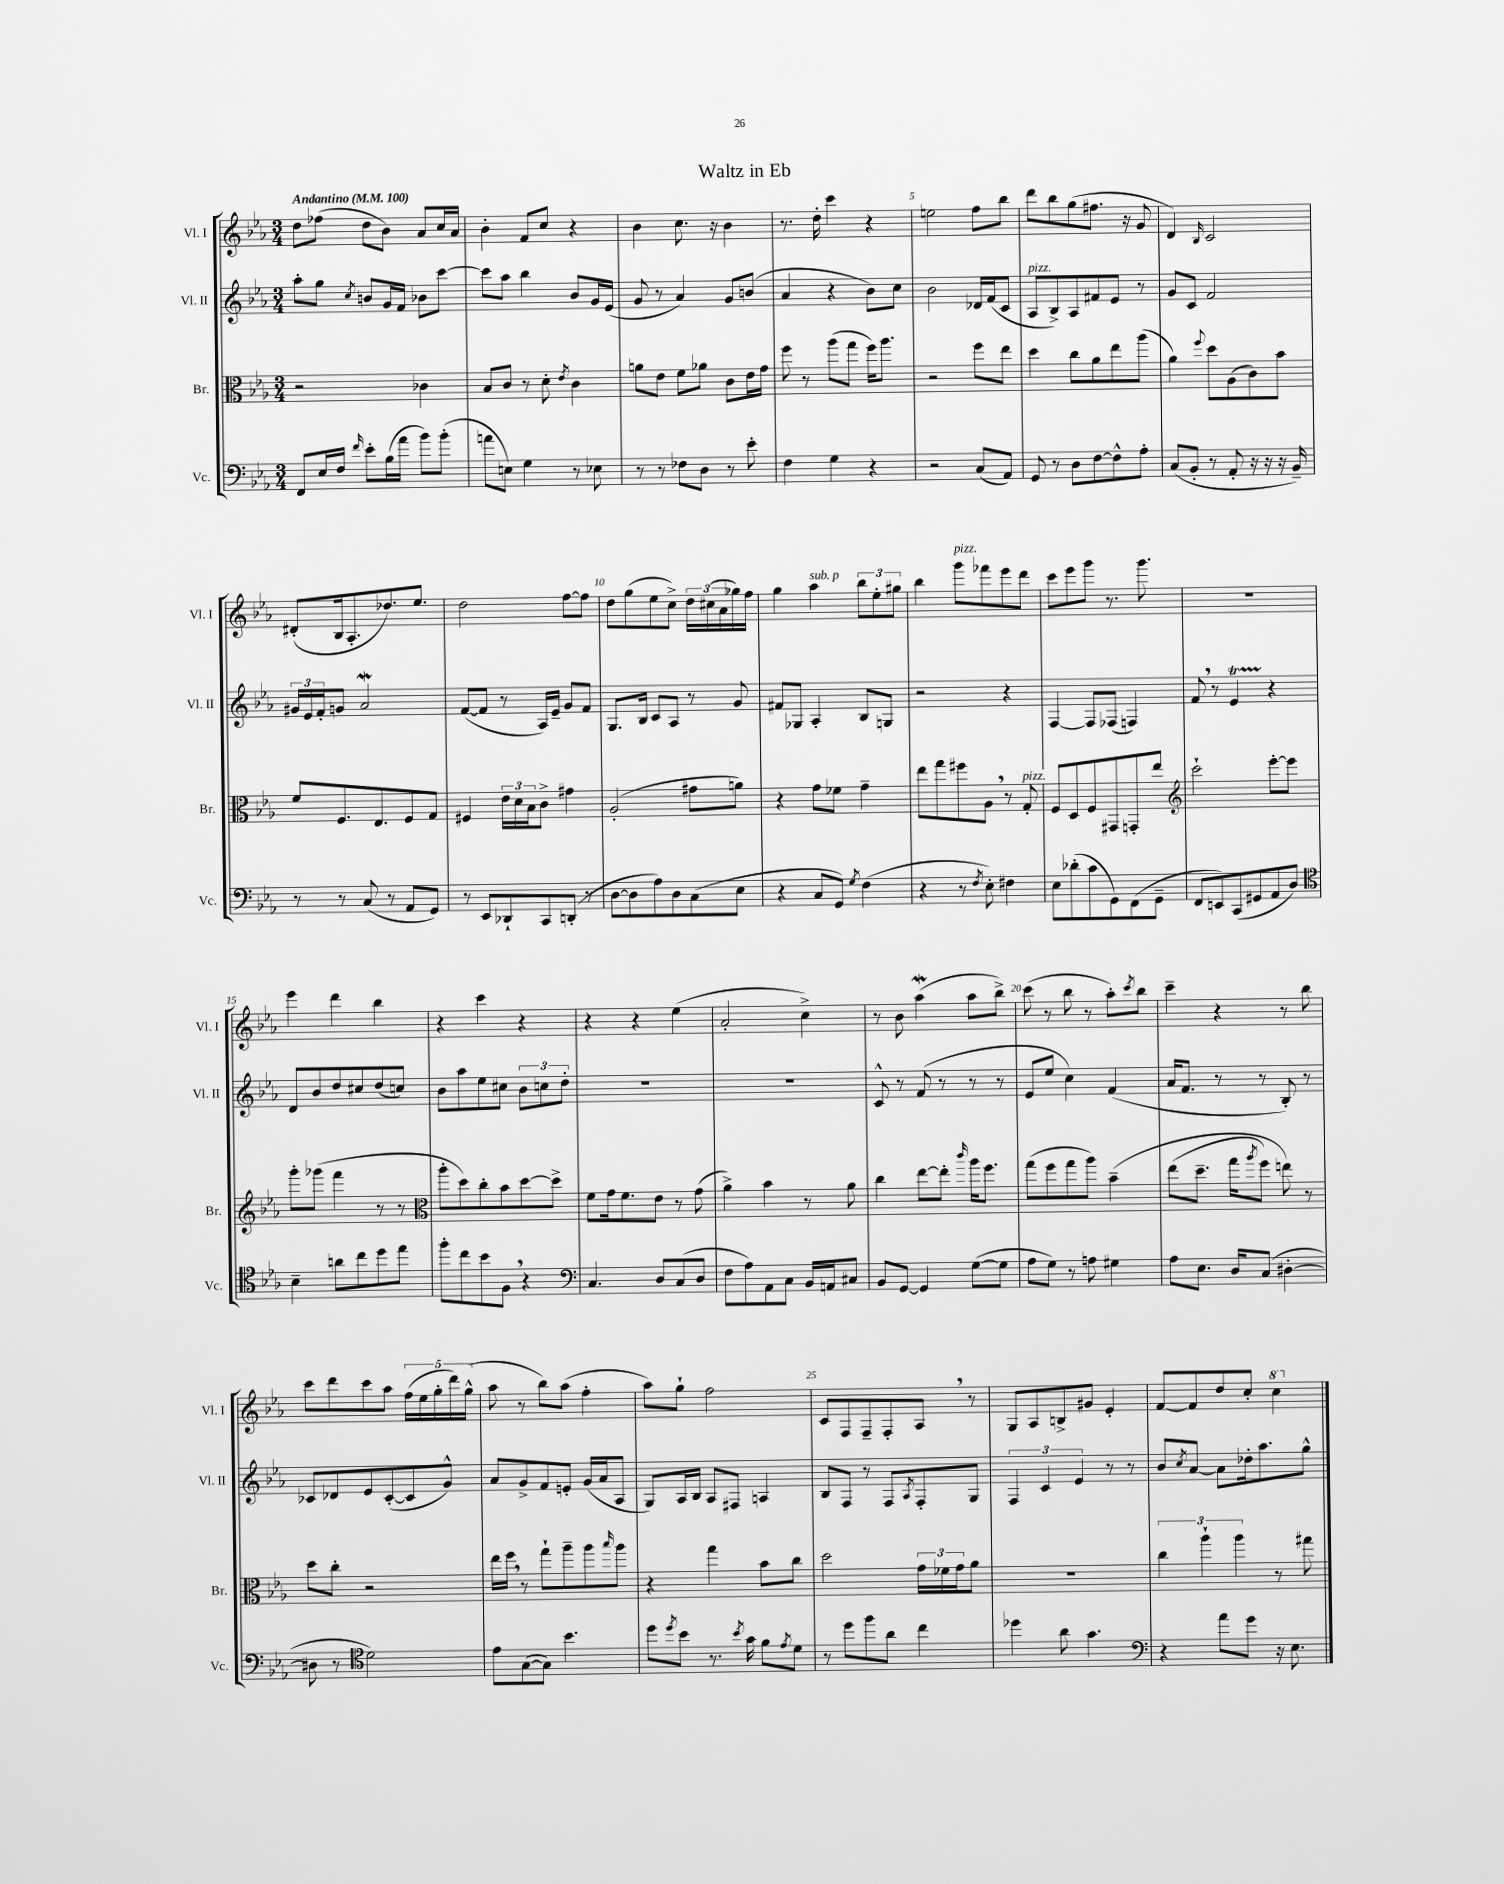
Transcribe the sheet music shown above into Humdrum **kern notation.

**kern	**kern	**kern	**kern
*part4	*part3	*part2	*part1
*staff4	*staff3	*staff2	*staff1
*I"Vc.	*I"Br.	*I"Vl. II	*I"Vl. I
*I'Vc.	*I'Br.	*I'Vl. II	*I'Vl. I
*clefF4	*clefC3	*clefG2	*clefG2
*k[b-e-a-]	*k[b-e-a-]	*k[b-e-a-]	*k[b-e-a-]
*M3/4	*M3/4	*M3/4	*M3/4
*MM100	*MM100	*MM100	*MM100
=1	=1	=1	=1
!	!	!	!LO:TX:a:B:t=Andantino
8FF/L	2r	8aa-'\L	8dd\L
16E-/L	.	8gg\J	(8ff-X\J
16F/JJ	.	.	.
16qqf/	.	8qcc/	.
8e-'\L	.	8bn/L	8dd\L
(16B-\L	.	16g/L	8b-\J)
16a-\JJ	.	16f/JJ	.
8b-\L)	4c-X\	8b-X\L	8a-/L
(8b-'\J	.	[8ccc\J	16cc/L
.	.	.	16a-/JJ
=2	=2	=2	=2
8an\L	8B-/L	8ccc\L]	4b-'\
8En\J)	8c/J	8aa-\J	.
4G\	8r	4bb-\	8f/L
.	8d'\	.	8cc/J
.	8qe-/	.	.
8r	4c\	8b-/L	4r
8E-X\	.	16g/L	.
.	.	(16e-/JJ	.
=3	=3	=3	=3
8r	8an\L	8g/	4b-\
8r	8e-\J	8r	.
8F-X\L	8f\L	4a-/)	8.cc\
8D\J	8a-X\J	.	.
.	.	.	16r
8r	8c\L	8g/L	4b-\
8e-'\	16e-\L	(8bn/J	.
.	16g\JJ	.	.
=4	=4	=4	=4
4F\	8ff\	4a-/	8.r
.	8r	.	.
.	.	.	16dd'\
4G\	(8aa-\L	4r	4ccc\
.	8gg\J	.	.
4r	16ff\KL)	8b-\L)	4r
.	8.aa-\J	.	.
.	.	8cc\J	.
=5	=5	=5	=5
2r	2r	2b-\	2een\
(8C/L	8ff\L	16d-X/LL	8ff\L
.	.	(16f/J	.
8AA-/J)	8ee-\J	8c/J	8bb-\J
=6	=6	=6	=6
!	!	!LO:TX:a:i:t=pizz.	!
8GG/	4dd\	8A-/L	8ddd\L
8r	.	8B-^/)	8bb-\
8D\L	8cc\L	8A-/	(8gg\
[8F\	8a-\	8f#X/	8.ff#X\J
8F^^\]	8ee-\	8e-/J	.
.	.	.	16r
8A-'\J	(8aa-\J	8r	8g/
=7	=7	=7	=7
(8C/L	4a-\)	8g/L	4d/)
8BB-'/J	.	8c/J	.
.	8qqff/	.	16qqB-/
8r	8dd\L	2f/	2c/
8AA-'/	(8A-\	.	.
16r	8c\)	.	.
16r	.	.	.
16r	8b-\J	.	.
16BB-~/)	.	.	.
!!LO:LB:g=z
=8	=8	=8	=8
8r	8f/L	24g#X/LL	(8d#X'/L
.	.	24e-/	.
.	.	24f'/J	.
8r	8.F/	8gn/J	16B-/k
.	.	.	8.A-'/
(8C/	.	2a-w/	.
.	8.E-/	.	.
8r	.	.	8.dd-X/)
8AA-/L	8F/	.	.
.	.	.	8.ee-/J
8GG/J)	8G/J	.	.
=9	=9	=9	=9
8r	4F#X/	([8f/L	2dd\
8EE-/L	.	8f/J]	.
8DD-X`/	24e-\LL	8r	.
.	24d\	.	.
.	24B-\J	.	.
8CC/	8c^\J	16A-/LL)	.
.	.	16e-~/JJ	.
(8DDn'/J	4g#X\	8g/L	[8ff\L
8r	.	8f/J	8ff\J]
=10	=10	=10	=10
[8D\L	(2A-'/	8.G/L	8dd\L
8D\]	.	.	(8gg\
.	.	16B-/Jk	.
8A-\)	.	8c/L	8ee-\
8D\	.	8A-/J	8cc^\J)
(8C\	8g#X\L	8r	24dd\LL
.	.	.	(24cc#X\
.	.	.	24a-\
8E-\J	8an\J)	8g/	16gg-X\)
.	.	.	16ff\JJ
=11	=11	=11	=11
4r	4r	8f#X/L	4gg\
.	.	8G-X/J	.
!	!	!	!LO:TX:a:i:t=sub. p
8C/L	8g\L	4A-'/	4aa-\
8GG/J)	8f-X\J	.	.
8qG/	.	.	.
(4F\	4g~\	8B-/L	12bb-\L
.	.	.	12ee-'\
.	.	8Gn/J	.
.	.	.	12gg#X\J
=12	=12	=12	=12
4r	8ee-\L	2r	4bb-\
.	8gg\	.	.
!	!	!	!LO:TX:a:i:t=pizz.
8r	8ff#X\	.	8ggg\L
8qF/	.	.	.
8E-'\)	8A-,\J	.	8fff-X\
4F#X\	8r	4r	8eee-\
!	!LO:TX:a:i:t=pizz.	!	!
.	8G'/	.	8ddd\J
=13	=13	=13	=13
8E-\L	8F/L	[4F/	8ccc\L
(8d-X'\	8D/	.	8eee-\
8c\	8F/	8F/L]	8ggg\J
8GG\)	8GG#X/	(8F-X/J	8.r
(8FF\	8GGn'/	4Fn/)	.
.	.	.	8.ggg\
8GG~\J	8ee-/J	.	.
=14	=14	=14	=14
*	*clefG2	*	*
8FF/L	2ccc`\	8f,/	2.r
8EEn/)	.	8r	.
(8CC/	.	4e-T/	.
8GG#X/	.	.	.
8AA-/	[8eee-'\L	4r	.
8D/J)	8eee-\J]	.	.
!!LO:LB:g=z
=15	=15	=15	=15
*clefC4	*	*	*
4B-~\	8ggg'\L	8d/L	4eee-\
.	(8ggg-X\J	8b-/	.
8an\L	4fff\	8dd/	4ddd\
8cc\	.	8cc#X/	.
8dd\	8r	(8dd/	4bb-\
8ee-\J	8r	8ccn/J)	.
=16	=16	=16	=16
*	*clefC3	*	*
8ff'\L	8aa-'\L	8b-\L	4r
8cc\	8dd\)	8aa-\	.
8b-\	8cc'\	8ee-\	4ccc\
8F,\J	8b-\	8cc#X\J	.
4r	[8dd\	12b-\L	4r
.	.	12ccn\	.
.	8dd^\J]	.	.
.	.	12dd'\J	.
=17	=17	=17	=17
*clefF4	*	*	*
4.C/	8f\L	2.r	4r
.	16g\k	.	.
.	8.f\	.	.
.	.	.	4r
8D/L	8e-\J	.	.
(8C/	8r	.	(4ee-\
8D/J	(8g\	.	.
=18	=18	=18	=18
8F\L	4a-^\)	2.r	2a-'/
8A-\)	.	.	.
8AA-\	4b-\	.	.
8C\J	.	.	.
16BB-/LL	8r	.	4cc^\)
16AAn/J	.	.	.
8C#X/J	8a-\	.	.
=19	=19	=19	=19
8BB-/L	4cc\	8c^^/	8r
[8GG/J	.	8r	8b-\
4GG/]	[8ee-\L	(8f/	(4aa-w\
.	8ee-'\J]	8r	.
.	16qqccc/	.	.
([8G\L	16aa-\KL	8r	8aa-\L
.	8.ff\J	.	.
8G\J]	.	8r	8bb-^\J)
=20	=20	=20	=20
8A-\L	(8gg\L	8e-/L	(8ccc\
8G\J)	8ff\	8ee-/J	8r
8r	8gg\	4cc\)	8bb-\
8An\	8aa-\J)	.	8r
4G#X\	(4b-~\	(4f/	8aa-'\L)
.	.	.	8qccc/
.	.	.	8bb-\J
=21	=21	=21	=21
8A-\L	(8ee-\L	16a-/KL	4ccc~\
.	.	8.f/J	.
8.E-\J	8.dd~\J	.	.
.	.	8r	4r
16D/KL	16gg\KL	.	.
.	8qaa-/	.	.
(8C/J	8ff\J)	8r	.
[4D#X'\	8een\)	8B-'/)	8r
.	8r	8r	8bb-\
!!LO:LB:g=z
=22	=22	=22	=22
8D#X\]	8dd\L	8c-X/L	8ccc\L
8r	8cc'\J	8d-X/	8ddd\
*clefC4	*	*	*
2d\)	2r	8e-/	8ccc\
.	.	([8c-'/	8aa-\J
.	.	8c-/]	(20ff\LL
.	.	.	20ee-\
.	.	.	20gg'\
.	.	8g^^/J)	.
.	.	.	20ddd\)
.	.	.	(20gg^^\JJ
=23	=23	=23	=23
8e-\L	16ee-\LL	8a-/L	8aa-\
.	16ff,\JJ	.	.
([8G\	8r	8g^/	8r
8G\J])	8gg`\L	8f/	8bb-\L)
4.b-\	8aa-~\	8en'/J	(8aa-\J
.	8aa-\	(16g/LL	4ff'\
.	.	16a-/J	.
.	16qqbb-/	.	.
.	8aa-\J	8A-/J	.
=24	=24	=24	=24
8dd\L	4r	8G/L)	8aa-\L)
8qdd/	.	.	.
8b-\J	.	16A-/L	8gg`\J
.	.	16B-/JJ	.
8.r	4gg\	8A-/L	2ff\
.	.	8F#X/J	.
8qb-/	.	.	.
16g\	.	.	.
8f\L	8b-\L	4An/	.
8qe-/	.	.	.
8d\J	8cc\J	.	.
=25	=25	=25	=25
8r	2dd\	8B-/L	8c/L
8dd\L	.	8F/J	8F/
8ff\	.	8r	8F~/
8a-\J	.	8F/L	8F'/
.	.	8qA-/	.
4cc\	24g\LL	8F'/	8A-,/J
.	24f-X\	.	.
.	24g\J	.	.
.	8a-\J	8G/J	8r
=26	=26	=26	=26
4dd-X\	2.r	6F/	8G/L
.	.	.	8A-/
.	.	6c/	.
8a-\	.	.	8Bn^/
.	.	6e-/	.
4.g\	.	.	8g#X/J
.	.	8r	4e-'/
.	.	8r	.
=27	=27	=27	=27
*clefF4	*	*	*
4r	6cc\	8b-/L	[8f/L
.	.	8qcc/	.
.	.	[8a-/J	8f/]
.	6aa-`\	.	.
8a-\L	.	8a-\L]	8dd/
.	6aa-\	.	.
8g\J	.	16dd-X'\k	8cc'/J
.	.	8.aa-\	.
*	*	*	*8va
16r	8r	.	4ccc\
8.E-\	.	.	.
.	8gg#X\	8gg^^\J	.
*	*	*	*X8va
==	==	==	==
*-	*-	*-	*-
